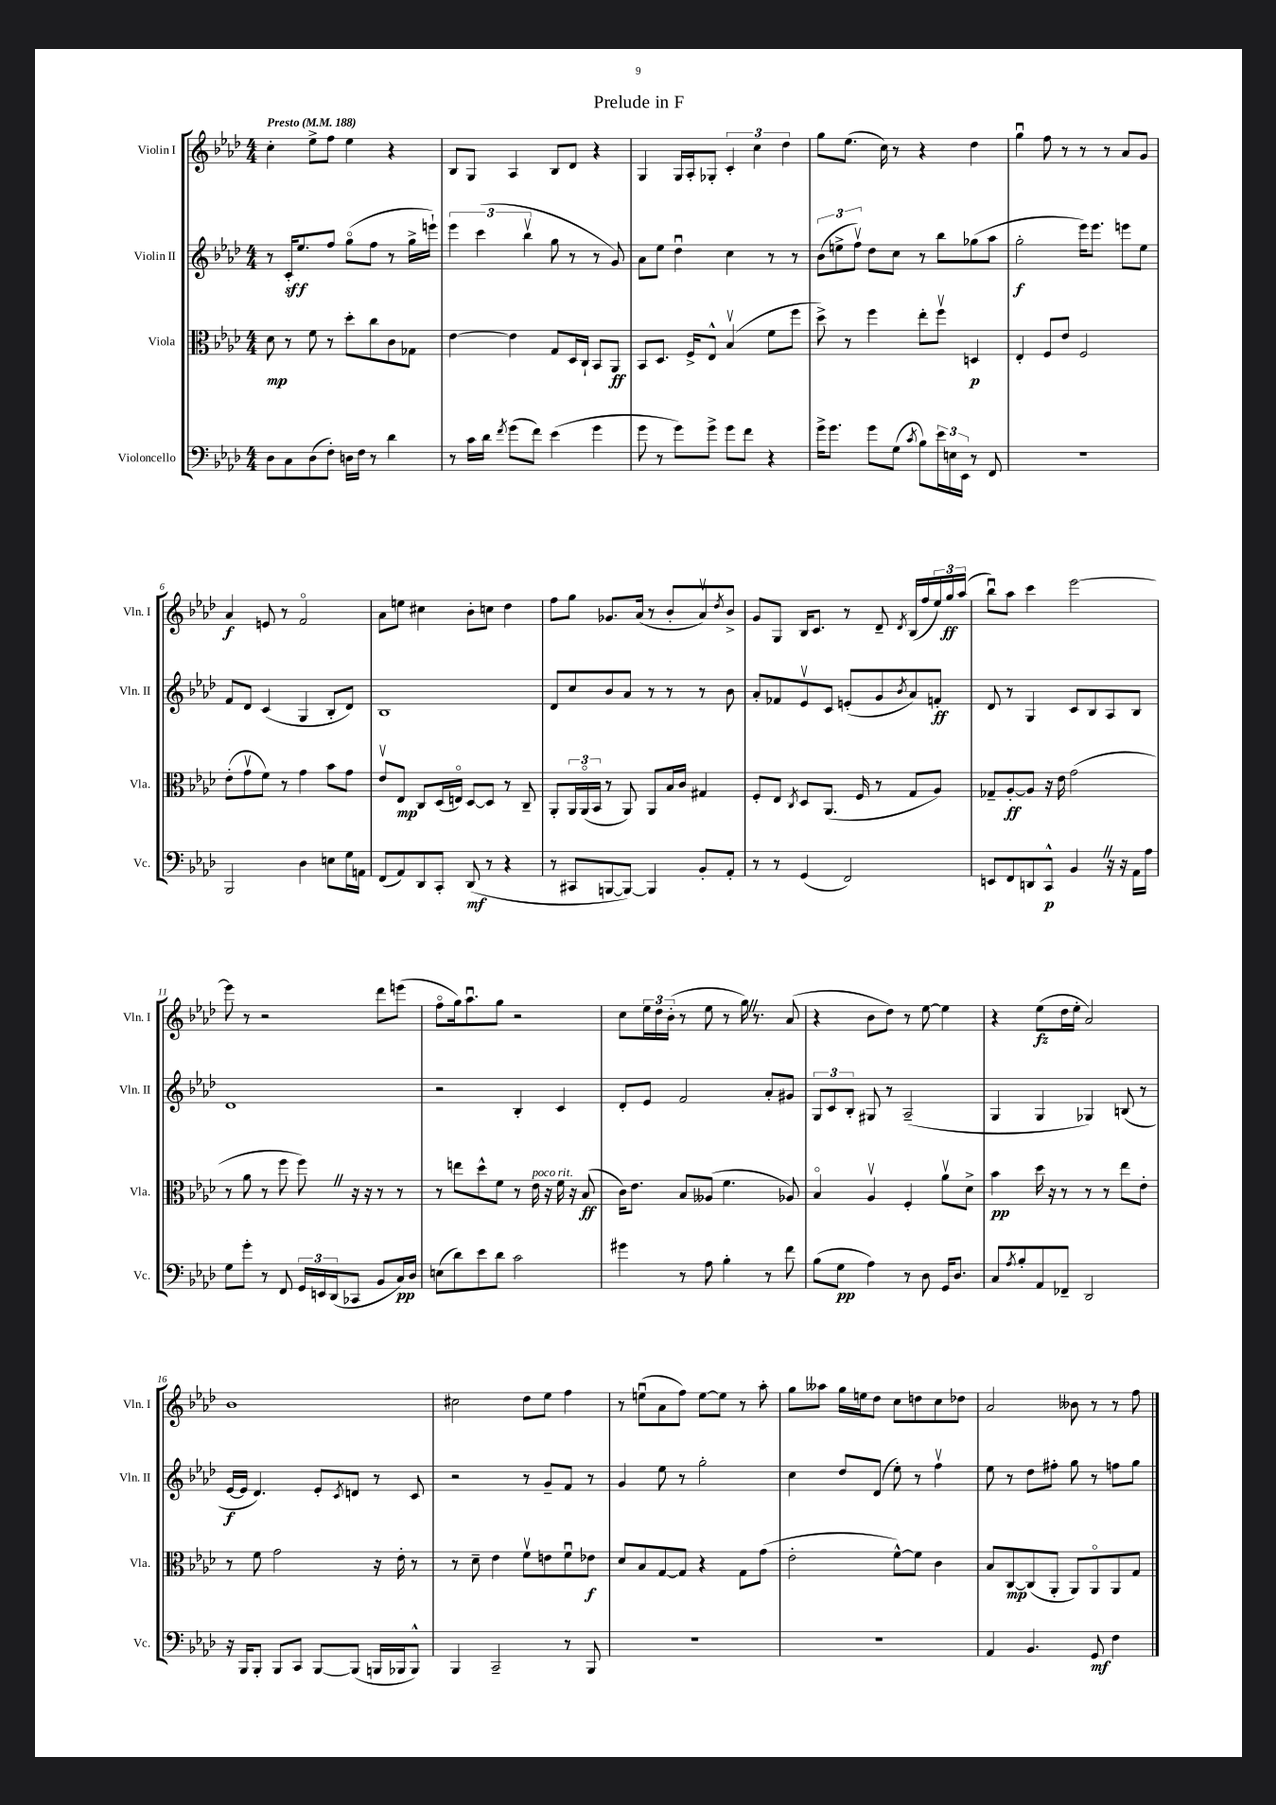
\header { title = "Prelude in F" }
<<
\new StaffGroup <<
\new Staff = "s0" \with { instrumentName = "Violin I" shortInstrumentName = "Vln. I" } {
    \clef treble \key aes \major \numericTimeSignature \time 4/4 \tempo "Presto" 4 = 188
    c''4-. ees''8-> f''8 ees''4 r4 |
    bes8 g8 aes4 bes8 des'8 r4 |
    g4 g16 aes16-. ges8-. \tuplet 3/2 { c'4-. c''4 des''4 } |
    g''8 ees''8.( c''16) r8 r4 des''4 |
    g''4\downbow f''8 r8 r8 r8 aes'8 g'8 |
    aes'4\f e'8 r8 f'2\flageolet |
    aes'8 e''8 cis''4 bes'8-. c''8 des''4 |
    f''8 g''8 ges'8. aes'16( r8 bes'8-. aes'8\upbow) \acciaccatura { des''8 } bes'8-> |
    g'8 g8 bes16 c'8. r8 des'8-- \acciaccatura { des'8 } bes16( f''16 \tuplet 3/2 { ees''16) g''16\ff aes''16( } |
    bes''8\downbow) aes''8 c'''4 ees'''2~ |
    ees'''8 r8 r2 des'''8 e'''8( |
    f''8\flageolet g''16) aes''8.\downbow g''8 r2 |
    c''8 \tuplet 3/2 { ees''16 des''16 bes'16-.( } r8 ees''8 r8 g''16) \once \override BreathingSign.text = \markup { \musicglyph "scripts.caesura.straight" } \breathe r8. aes'8( |
    r4 bes'8 des''8) r8 ees''8~ ees''4 |
    r4 ees''8\fz( des''16 ees''16-. aes'2) |
    bes'1 |
    cis''2 des''8 ees''8 f''4 |
    r8 e''8\downbow( aes'8 f''8) e''8~ e''8 r8 aes''8-. |
    g''8 aeses''8 g''16 e''16 des''8 c''8 d''8 c''8 des''8 |
    aes'2 beses'8 r8 r8 f''8 \bar "|." |
}
\new Staff = "s1" \with { instrumentName = "Violin II" shortInstrumentName = "Vln. II" } {
    \clef treble \key aes \major \numericTimeSignature \time 4/4
    r8 c'16-.\sff ees''8. f''8 g''8\flageolet( f''8 r8 g''16-> e'''16-!) |
    \tuplet 3/2 { ees'''4 c'''4( bes''4\upbow } g''8 r8 r8 g'8) |
    aes'8 ees''8 des''4\downbow c''4 r8 r8 |
    \tuplet 3/2 { bes'8( e''8-> f''8\upbow) } des''8 c''8 r8 bes''8 ges''8( aes''8 |
    g''2-.\f ees'''16) ees'''8. e'''8 ees''8 |
    f'8 des'8 c'4( g4 bes8-. des'8) |
    bes1 |
    des'8 c''8 bes'8 aes'8 r8 r8 r8 bes'8 |
    aes'8-. fes'8 ees'8\upbow c'8 e'8-.( g'8 \acciaccatura { bes'8 } aes'8) f'8-.\ff |
    des'8 r8 g4 c'8 bes8 aes8 bes8 |
    des'1 |
    r2 bes4-. c'4 |
    des'8-. ees'8 f'2 aes'8-. gis'8 |
    \tuplet 3/2 { g8 c'8 bes8-. } gis8 r8 aes2--( |
    g4 g4 ges4) b8( r8 |
    ees'16~\f ees'16 des'4.) ees'8-. \acciaccatura { c'8 } d'8 r8 c'8 |
    r2 r8 g'8-- f'8 r8 |
    g'4 ees''8 r8 g''2-. |
    c''4 des''8 des'8( ees''8-.) r8 f''4\upbow |
    ees''8 r8 des''8 fis''8-. g''8 r8 f''8 g''8 \bar "|." |
}
\new Staff = "s2" \with { instrumentName = "Viola" shortInstrumentName = "Vla." } {
    \clef alto \key aes \major \numericTimeSignature \time 4/4
    des'8\mp r8 f'8 r8 des''8-. c''8 c'8 ges8 |
    ees'4~ ees'4 g8 des16 c16-! bes,8 aes,8\ff |
    bes,8 des8. f16-> ees8-^ bes4\upbow( f'8 f''8 |
    des''8->) r8 f''4 ees''8-. f''8\upbow d4\p |
    ees4-. f8 ees'8 f2 |
    ees'8-.( g'8\upbow f'8) r8 g'4 bes'8 g'8 |
    ees'8\upbow ees8\mp c8 des16( e16\flageolet) des8~ des8 r8 c8-- |
    aes,8-. \tuplet 3/2 { aes,16 aes,16\flageolet( bes,16 } r8 aes,8) aes,8 bes16 c'16 gis4 |
    f8-. ees8 \acciaccatura { c8 } des8 aes,8.( f16 r8 g8 aes8) |
    ges8-- aes8~-.\ff aes8 r16 ees'16 g'2( |
    r8 aes'8 r8 f''8 f''8) \once \override BreathingSign.text = \markup { \musicglyph "scripts.caesura.straight" } \breathe r16 r16 r8 r8 |
    r8 e''8 des''8-^ f'8 r8 ees'16^\markup { \italic "poco rit." } r16 f'16 r16 bes8\ff( |
    c'16) ees'8. bes8 aeses8( f'4. aes8) |
    bes4\flageolet aes4\upbow f4-. aes'8\upbow des'8-> |
    bes'4\pp des''16 r16 r8 r8 r8 ees''8 ees'8-. |
    r8 f'8 g'2 r16 ees'16-. r8 |
    r8 des'8-- ees'4 f'8\upbow e'8 f'8\downbow ees'8\f |
    des'8 bes8 g8~ g8 r4 g8 g'8( |
    ees'2-. f'8~-^) f'8 c'4 |
    bes8 c8~\mp c8( aes,8-. aes,8) aes,8\flageolet aes,8 g8 \bar "|." |
}
\new Staff = "s3" \with { instrumentName = "Violoncello" shortInstrumentName = "Vc." } {
    \clef bass \key aes \major \numericTimeSignature \time 4/4
    des8 c8 des8( f8-.) d16 f16 r8 des'4 |
    r8 c'16 des'16 \acciaccatura { f'8 } g'8( f'8) ees'4( g'4 |
    g'8 r8 g'8) g'8-> g'8 f'8 r4 |
    g'16-> g'8. g'8 g8( \acciaccatura { c'8 } bes8) \tuplet 3/2 { ees'16 e16 ees,16 } r8 f,8 |
    r1 |
    bes,,2 des4 e8 g16 a,16 |
    f,8( aes,8) des,8 c,8-. des,8\mf( r8 r4 |
    r8 cis,8 b,,8~ b,,8~) b,,4 bes,8-. aes,8-. |
    r8 r8 g,4( f,2) |
    e,8 f,8 d,8 c,8-^\p bes,4 \once \override BreathingSign.text = \markup { \musicglyph "scripts.caesura.straight" } \breathe r16 r16 aes,16 aes16 |
    g8 g'8-. r8 f,8 \tuplet 3/2 { g,16 e,16 des,16( } ces,8 bes,8 c16\pp) des16 |
    e8( des'8) ees'8 des'8 c'2 |
    gis'4 r8 aes8 bes4-. r8 f'8 |
    bes8( g8\pp aes4) r8 des8 g,16 des8. |
    c8 \acciaccatura { aes8 } bes8-. aes,8 fes,8-- des,2 |
    r16 bes,,16 bes,,8-. bes,,8 c,8 bes,,8~ bes,,8( b,,16 bes,,16 bes,,8-^) |
    bes,,4 c,2-- r8 bes,,8 |
    R1 |
    R1 |
    aes,4 bes,4. g,8\mf f4 \bar "|." |
}
>>
>>
